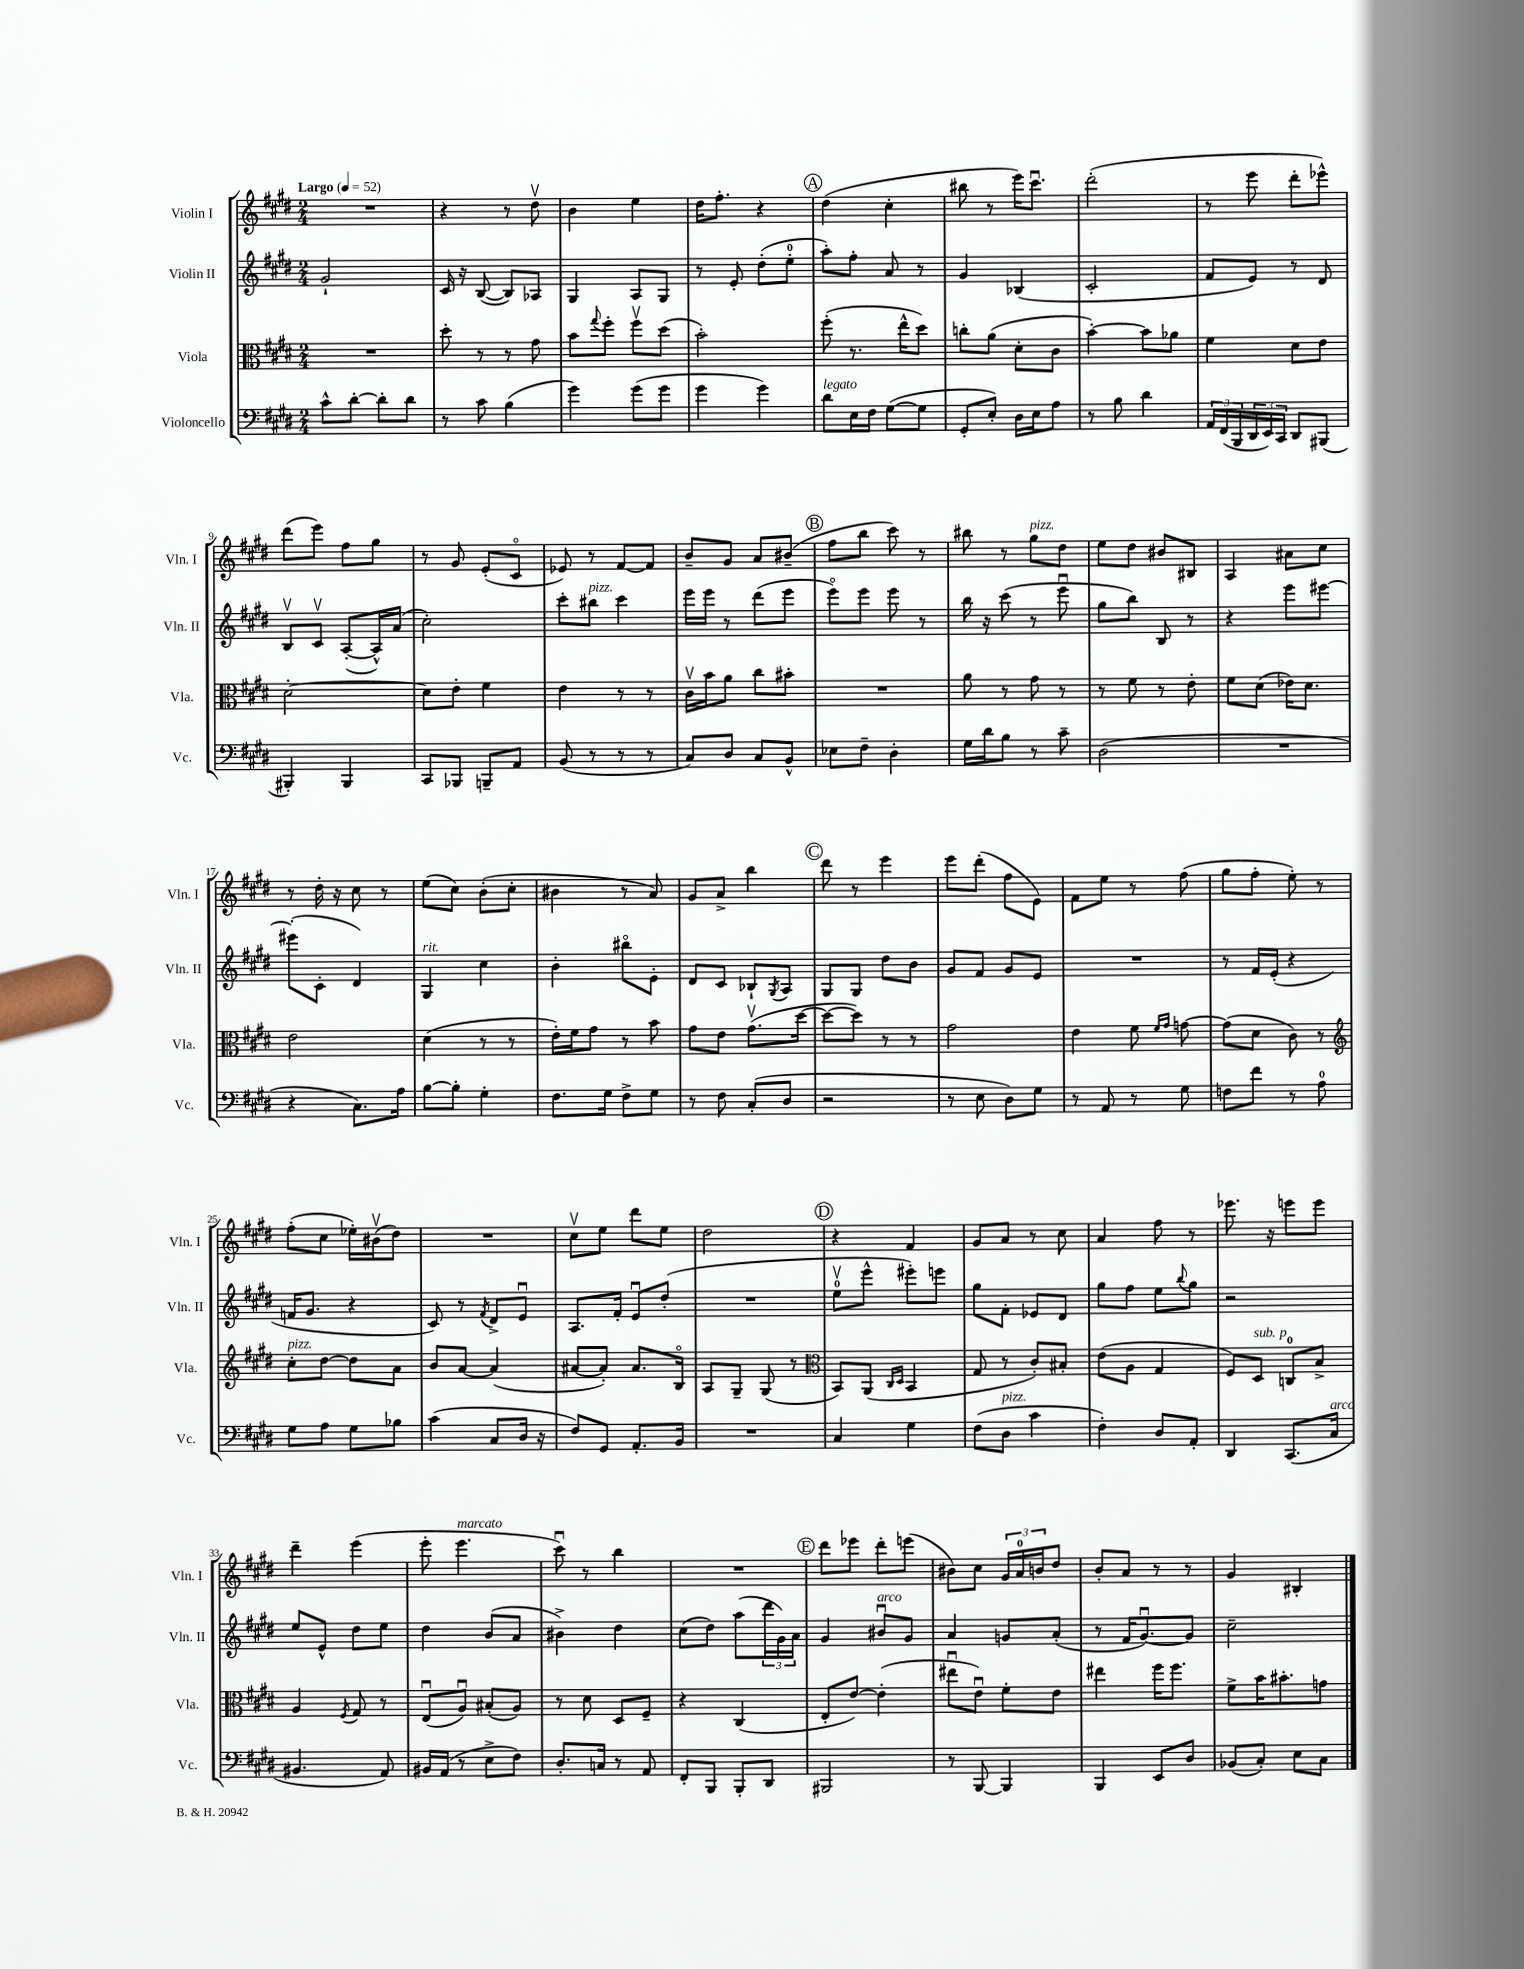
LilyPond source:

<<
\new StaffGroup <<
\new Staff = "s0" \with { instrumentName = "Violin I" shortInstrumentName = "Vln. I" } {
    \clef treble \key e \major \numericTimeSignature \time 2/4 \tempo "Largo" 4 = 52
    R2 |
    r4 r8 dis''8\upbow |
    b'4 e''4 |
    dis''16 fis''8.-. r4 |
    \mark \markup { \circle "A" } dis''4( cis''4-. |
    bis''8 r8 e'''16) cis'''8.\downbow |
    dis'''2-.( |
    r8 e'''8 dis'''8-. ees'''8-^) |
    dis'''8( e'''8) fis''8 gis''8 |
    r8 gis'8 e'8-.( cis'8\flageolet |
    ees'8) r8 fis'8~ fis'8 |
    b'8-- gis'8 a'8 bis'8--( |
    \mark \markup { \circle "B" } fis''8 b''8 cis'''8) r8 |
    bis''8 r8 gis''8^\markup { \italic "pizz." } dis''8 |
    e''8 dis''8 bis'8 bis8 |
    a4 ais'8 cis''8 |
    r8 dis''16-. r16 cis''8 r8 |
    e''8( cis''8) b'8-.( cis''8-. |
    bis'4 r8 a'8) |
    gis'8 a'8-> b''4 |
    \mark \markup { \circle "C" } dis'''8 r8 e'''4 |
    e'''8 dis'''8-.( fis''8 e'8) |
    fis'8 e''8 r8 fis''8( |
    gis''8 fis''8-. e''8-.) r8 |
    fis''8-.( cis''8 ees''16-.) bis'16\upbow( dis''8) |
    R2 |
    cis''8\upbow e''8 dis'''8 e''8 |
    dis''2 |
    \mark \markup { \circle "D" } r4 fis'4 |
    gis'8 a'8 r8 cis''8 |
    a'4 fis''8 r8 |
    ees'''8. r16 e'''8 e'''8 |
    dis'''4-- e'''4( |
    e'''8-. e'''4.^\markup { \italic "marcato" } |
    cis'''8\downbow) r8 b''4 |
    R2 |
    \mark \markup { \circle "E" } dis'''8 ees'''8 dis'''8-. e'''8( |
    bis'8) cis''8 \tuplet 3/2 { gis'16 a'16-0 b'16 } dis''8 |
    b'8-. a'8 r8 r8 |
    gis'4 bis4-. \bar "|." |
}
\new Staff = "s1" \with { instrumentName = "Violin II" shortInstrumentName = "Vln. II" } {
    \clef treble \key e \major \numericTimeSignature \time 2/4
    gis'2-! |
    cis'16 r16 b8~( b8) aes8 |
    gis4 a8 gis8 |
    r8 e'8-. dis''8-.( e''8-0-. |
    \mark \markup { \circle "A" } a''8-.) fis''8-. a'8 r8 |
    gis'4 bes4( |
    cis'2-. |
    fis'8 e'8) r8 dis'8 |
    b8\upbow cis'8\upbow a8~-.( a16-^) a'16( |
    cis''2-.) |
    cis'''8-. bis''8^\markup { \italic "pizz." } cis'''4 |
    e'''16 e'''16 r8 dis'''8( e'''8 |
    \mark \markup { \circle "B" } e'''8\flageolet) e'''8 e'''8 r8 |
    b''16 r16 cis'''8( r8 e'''8\downbow |
    gis''8 b''8) b8 r8 |
    r4 e'''8 eis'''8~ |
    eis'''8-.( cis'8-. dis'4) |
    gis4^\markup { \italic "rit." } cis''4 |
    b'4-. bis''8\flageolet e'8-. |
    dis'8 cis'8 bes8-! \acciaccatura { gis8 } a8 |
    \mark \markup { \circle "C" } gis8 gis8 dis''8 b'8 |
    gis'8 fis'8 gis'8 e'8 |
    R2 |
    r8 fis'16 e'16-.( r4 |
    f'16 gis'8. r4 |
    cis'8) r8 \acciaccatura { fis'8 } dis'8-> e'8\downbow |
    a8. fis'16-. e'8\downbow dis''8-.( |
    R2 |
    \mark \markup { \circle "D" } e''8-0\upbow e'''8-^ eis'''8-.) e'''8 |
    gis''8 fis'8-. ees'8 dis'8 |
    gis''8 fis''8 e''8 \appoggiatura { b''8 } gis''8 |
    r2 |
    e''8 e'8-^ dis''8 e''8 |
    dis''4 b'8( a'8 |
    bis'4->) dis''4 |
    cis''8( dis''8) a''8( \tuplet 3/2 { dis'''16 gis'16) a'16 } |
    \mark \markup { \circle "E" } gis'4 bis'8\downbow^\markup { \italic "arco" } gis'8 |
    a'4 g'8 a'8-.( |
    r8 fis'16 gis'8.~\downbow) gis'8 |
    cis''2-- \bar "|." |
}
\new Staff = "s2" \with { instrumentName = "Viola" shortInstrumentName = "Vla." } {
    \clef alto \key e \major \numericTimeSignature \time 2/4
    R2 |
    dis''8-. r8 r8 gis'8 |
    b'8 \appoggiatura { gis''8 } fis''8-. fis''8\upbow dis''8( |
    b'2-.) |
    \mark \markup { \circle "A" } fis''8-.( r8. e''16-^ dis''8) |
    c''8-. a'8( dis'8-. cis'8 |
    b'4~-.) b'8 aes'8 |
    fis'4 dis'8 e'8 |
    dis'2~-. |
    dis'8 e'8-. fis'4 |
    e'4 r8 r8 |
    cis'16\upbow b'16 a'8 cis''8 bis'8-. |
    \mark \markup { \circle "B" } R2 |
    a'8 r8 gis'8 r8 |
    r8 fis'8 r8 e'8-. |
    fis'8 dis'8( ees'16) dis'8. |
    e'2 |
    dis'4( r8 r8 |
    e'16-.) fis'16 gis'8 r8 b'8 |
    gis'8 e'8 gis'8.\upbow( dis''16~ |
    \mark \markup { \circle "C" } dis''8~ dis''8) r8 r8 |
    gis'2 |
    e'4 fis'8 \grace { fis'16 gis'16 } g'8~ |
    g'8( dis'8 cis'8) r8 |
    \clef treble cis''8-.^\markup { \italic "pizz." } dis''8~ dis''8 a'8 |
    b'8 a'8~ a'4( |
    ais'8~ ais'8-.) ais'8. b16\flageolet |
    a8 gis8-- gis8( r8 |
    \mark \markup { \circle "D" } \clef alto b,8) a,8( \grace { cis16 dis16 } b,4 |
    gis8 r8 cis'8-.) bis8-. |
    e'8( a8 gis4 |
    fis8) dis8^\markup { \italic "sub. p" } c8-0 b8-> |
    a4 \acciaccatura { fis8 } gis8 r8 |
    e8\downbow( a8\downbow) bis8-.( a8) |
    r8 dis'8 dis8 fis8-- |
    r4 cis4( |
    \mark \markup { \circle "E" } e8-. e'8~) e'4-.( |
    eis''8\downbow e'8\downbow) fis'8-. e'8 |
    eis''4 fis''16 fis''8. |
    fis'8-> b'16 bis'8.-. g'8 \bar "|." |
}
\new Staff = "s3" \with { instrumentName = "Violoncello" shortInstrumentName = "Vc." } {
    \clef bass \key e \major \numericTimeSignature \time 2/4
    cis'8-^ dis'8~-. dis'8-. dis'8 |
    r8 cis'8 b4( |
    gis'4) gis'8( gis'8 |
    gis'4 gis'4) |
    \mark \markup { \circle "A" } dis'8^\markup { \italic "legato" } e16 fis16 gis8~( gis8 |
    gis,8-. e8-.) dis16 e16 a8 |
    r8 b8 dis'4 |
    \tuplet 3/2 { a,16 fis,16( b,,16 } \tuplet 3/2 { dis,16 e,16) cis,16 } dis,8 bis,,8( |
    bis,,4-.) bis,,4 |
    cis,8 bes,,8 b,,8-- a,8 |
    b,8( r8 r8 r8 |
    cis8) dis8 cis8 b,8-^ |
    \mark \markup { \circle "B" } ees8 fis8-- dis4-. |
    gis16 dis'16 b8 r8 cis'8-- |
    dis2( |
    R2 |
    r4 cis8.) a16 |
    b8~ b8-. gis4-. |
    fis8. gis16 fis8-> gis8 |
    r8 fis8 cis8-.( dis8 |
    \mark \markup { \circle "C" } r2 |
    r8 e8 dis8) gis8 |
    r8 a,8 r8 gis8 |
    f8 fis'8 r8 a8-0 |
    gis8 a8 gis8 bes8 |
    cis'4( cis8 dis16 r16 |
    fis8) gis,8 a,8.-. b,16 |
    R2 |
    \mark \markup { \circle "D" } cis4 gis4 |
    fis8( dis8^\markup { \italic "pizz." } cis'4 |
    fis4-.) dis8 a,8-. |
    dis,4 cis,8.( cis16^\markup { \italic "arco" } |
    bis,4. a,8) |
    bis,16 a,16( r8 e8-> fis8) |
    dis8.-. c16 r8 a,8 |
    fis,8-. b,,8 b,,8-. dis,8 |
    \mark \markup { \circle "E" } bis,,2 |
    r8 b,,8~ b,,4 |
    b,,4 e,8 dis8 |
    bes,8( cis8-.) e8 cis8 \bar "|." |
}
>>
>>
